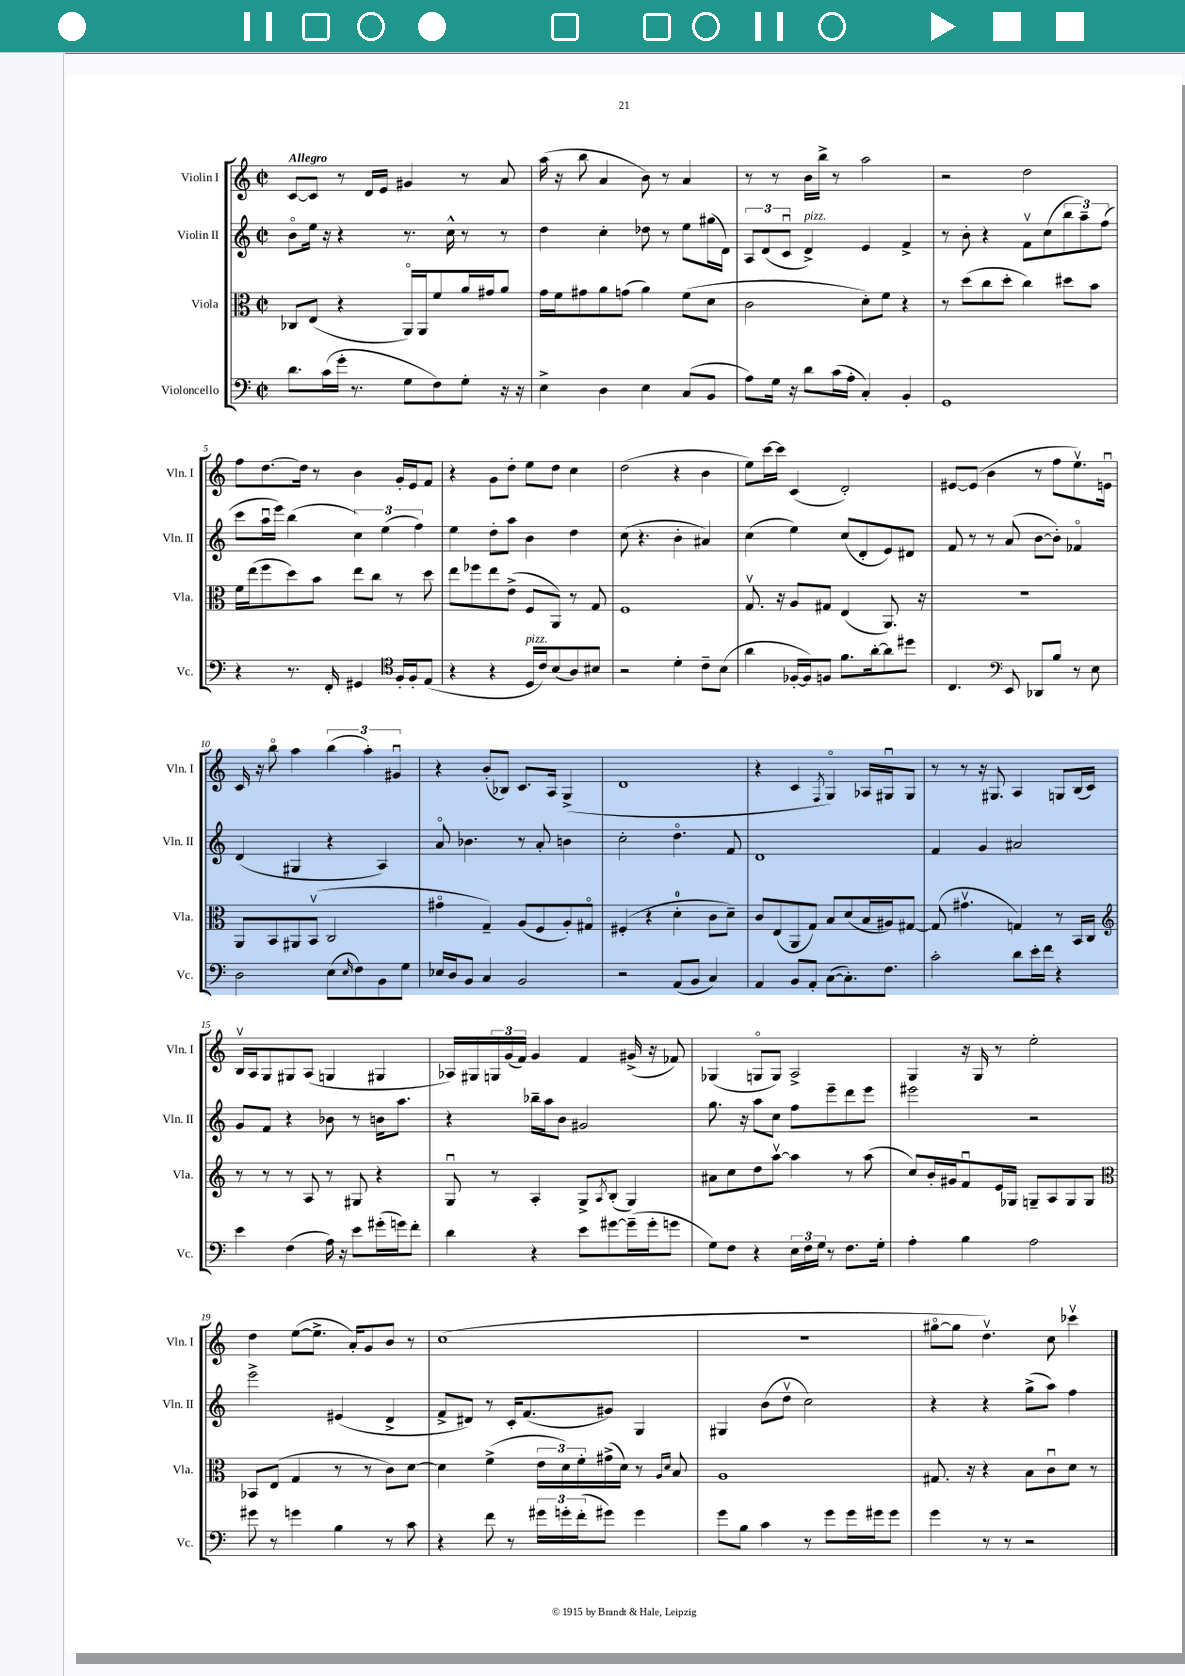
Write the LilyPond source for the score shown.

<<
\new StaffGroup <<
\new Staff = "s0" \with { instrumentName = "Violin I" shortInstrumentName = "Vln. I" } {
    \clef treble \key c \major \defaultTimeSignature \time 2/2 \tempo "Allegro"
    c'8~ c'8 r8 d'16 e'16 gis'4 r8 a'8 |
    a''16( r16 b''8 a'4 b'8) r8 a'4 |
    r8 r8 b'16 b''16-> r8 a''2 |
    r2 d''2 |
    f''8 d''8.~ d''16 r8 b'4 g'16-. e'16 f'8 |
    r4 g'8 d''8-. e''8 d''8 c''4 |
    d''2( r4 b'4 |
    e''8) c'''16~ c'''16 c'4( d'2-.) |
    eis'8~ eis'8( b'4 r8 f''8 e''8.\upbow) e'16\downbow |
    c'16 r16 b''8\flageolet a''4 \tuplet 3/2 { b''4( a''4-.) gis'4\downbow } |
    r4 b'8-.( bes8) c'8. a16 g4->( |
    d'1 |
    r4 c'4 \acciaccatura { f8 } g4\flageolet) aes16 gis16\downbow gis8 |
    r8 r8 r16 gis8. a4 g8 b16( c'16) |
    b16\upbow a16 g8 gis8 a8( g4 gis4 |
    aes16) gis16 \tuplet 3/2 { g16 g'16( f'16) } g'4 f'4 gis'16->( r16 fes'8) |
    ges4( g8\flageolet g8) a2-> |
    g4 r16 g16 r8 e''2-. |
    d''4 e''8~( e''8.-> a'16-.) g'8 b'8 r8 |
    c''1( |
    r1 |
    gis''8~\flageolet gis''8 d''4.\upbow) c''8 ces'''4\upbow \bar "|." |
}
\new Staff = "s1" \with { instrumentName = "Violin II" shortInstrumentName = "Vln. II" } {
    \clef treble \key c \major \defaultTimeSignature \time 2/2
    b'8\flageolet e''16 r16 r4 r8. c''16-^ r8 r8 |
    d''4 c''4-. des''8 r8 e''8 gis''16( d'16) |
    \tuplet 3/2 { a8 d'8( c'8\downbow } d'4->^\markup { \italic "pizz." }) e'4 f'4-> |
    r8 b'8-. r4 f'8\upbow c''8( \tuplet 3/2 { b''8 a''8--) f''8( } |
    c'''8 a''16\downbow e'''16) b''4( \tuplet 3/2 { c''4) e''4( f''4) } |
    e''4 d''8-. a''8 b'4 d''4 |
    c''8( r4. b'4-. ais'4) |
    c''4( e''4) c''8( d'8-. e'8) dis'8 |
    f'8 r8 r8 a'8( b'8~ b'8-.) fes'4\flageolet |
    d'4( gis4 r4 a4) |
    a'8\flageolet bes'4. r8 a'8-. b'4 |
    c''2-. d''4.\flageolet f'8 |
    d'1 |
    f'4 g'4 ais'2 |
    g'8 f'8 r4 bes'8 r8 b'16 a''8. |
    r4 bes''16-- a''16 b'8 gis'2 |
    g''8. r16 a''8 c''8 f''8 e'''8-- d'''8 e'''8 |
    eis'''2 r2 |
    e'''2-> eis'4( d'4-> |
    f'8-> dis'8) r8 c'16-. f'8.( gis'8) g4 |
    gis4 b'8( d''8\upbow c''2) |
    r4 r4 g''8->( a''8) f''4 \bar "|." |
}
\new Staff = "s2" \with { instrumentName = "Viola" shortInstrumentName = "Vla." } {
    \clef alto \key c \major \defaultTimeSignature \time 2/2
    ces8 e8( r4 a,16\flageolet) a,16 f'8 a'16 gis'16 a'8 |
    g'16 f'16 gis'8 a'8 g'8( a'4) f'8( d'8 |
    c'2 d'8-.) f'8 r4 |
    r8 d''8( c''8 d''8-. c''4) dis''8 b'8 |
    f'16 e''16( f''8 d''8) b'8 e''8 c''8 r8 d''8 |
    e''8 fes''8 e''8 e'8->( f8 a,8) r8 g8 |
    f1 |
    g8.\upbow r16 a8 gis8 e4( a,8.) r16 |
    r1 |
    a,8 b,8 ais,8 b,8\upbow( c2 |
    gis'4\flageolet g4--) a8( f8 a8-.) gis8\flageolet |
    fis4-.( r4 d'4-0-. c'8 d'8--) |
    c'8 e8( a,8 g8) b8 d'8( b16 ais16) gis8~ |
    gis8( gis'4.\upbow g4) r8 b,16 c16 |
    \clef treble r8 r8 r8 a8 r8 gis8 r4 |
    g8\downbow r8 a4-. g8-> \acciaccatura { a8 } b8-.( g4) |
    ais'8 c''8 d''8 a''8~\upbow a''4 r8 a''8( |
    c''8) b'16-. gis'16 f'8\downbow e'16 ges16 g8-- a8 g8 g8 |
    \clef alto bes,8 e8( g4 r8 r8 c'8) d'8~ |
    d'4 f'4->( \tuplet 3/2 { e'16 d'16) f'16-. } gis'16->( d'16) r8 \grace { a16 d'16 } b8 |
    a1 |
    gis8. r16 r4 b8 c'8\downbow d'8 r8 \bar "|." |
}
\new Staff = "s3" \with { instrumentName = "Violoncello" shortInstrumentName = "Vc." } {
    \clef bass \key c \major \defaultTimeSignature \time 2/2
    d'8. c'16( g'16-. r8. g8 f8) g8-. r16 r16 |
    e4-> d4 e4 c8( b,8 |
    a8) g16 r16 d'8 c'16( a16-. c4-.) b,4-. |
    g,1 |
    r4 r8. f,16-. gis,4 \clef tenor f16-. f16-. e8( |
    r4 r4 d16^\markup { \italic "pizz." } c'16) b8( a8) bis8 |
    r2 d'4-. c'8-- b8( |
    a'4 fes16~-. fes16) f8 f'8. a'16~-. a'8 dis''8 |
    c4. \clef bass e,8 des,8 b8 r8 e8 |
    d2 e8( \grace { e16 } f8) b,8 g8 |
    ees16 d16 b,8 c4 b,2 |
    r2 a,8( b,8 c4) |
    a,4 b,8 a,8-. c8~( c8.-.) f8. |
    c'2-. d'8 e'16-. f'16 r4 |
    e'4 f4( a16) r16 e'8 gis'16-.( g'16) f'8-. |
    d'4 r4 e'8 gis'8~ gis'16--( gis'16-. g'8 |
    g8) f8 r4 \tuplet 3/2 { e16 f16 g16 } r8 f8. g16-. |
    a4-. b4 a2 |
    gis'8 r8 g'4 b4 r8 c'8 |
    r4 f'8 r8 \tuplet 3/2 { gis'16 g'16-. f'16-.( } gis'8) gis'4 |
    g'8 b8 c'4 r8 g'8 g'16 gis'16 gis'8 |
    g'4 r8 r8 r2 \bar "|." |
}
>>
>>
